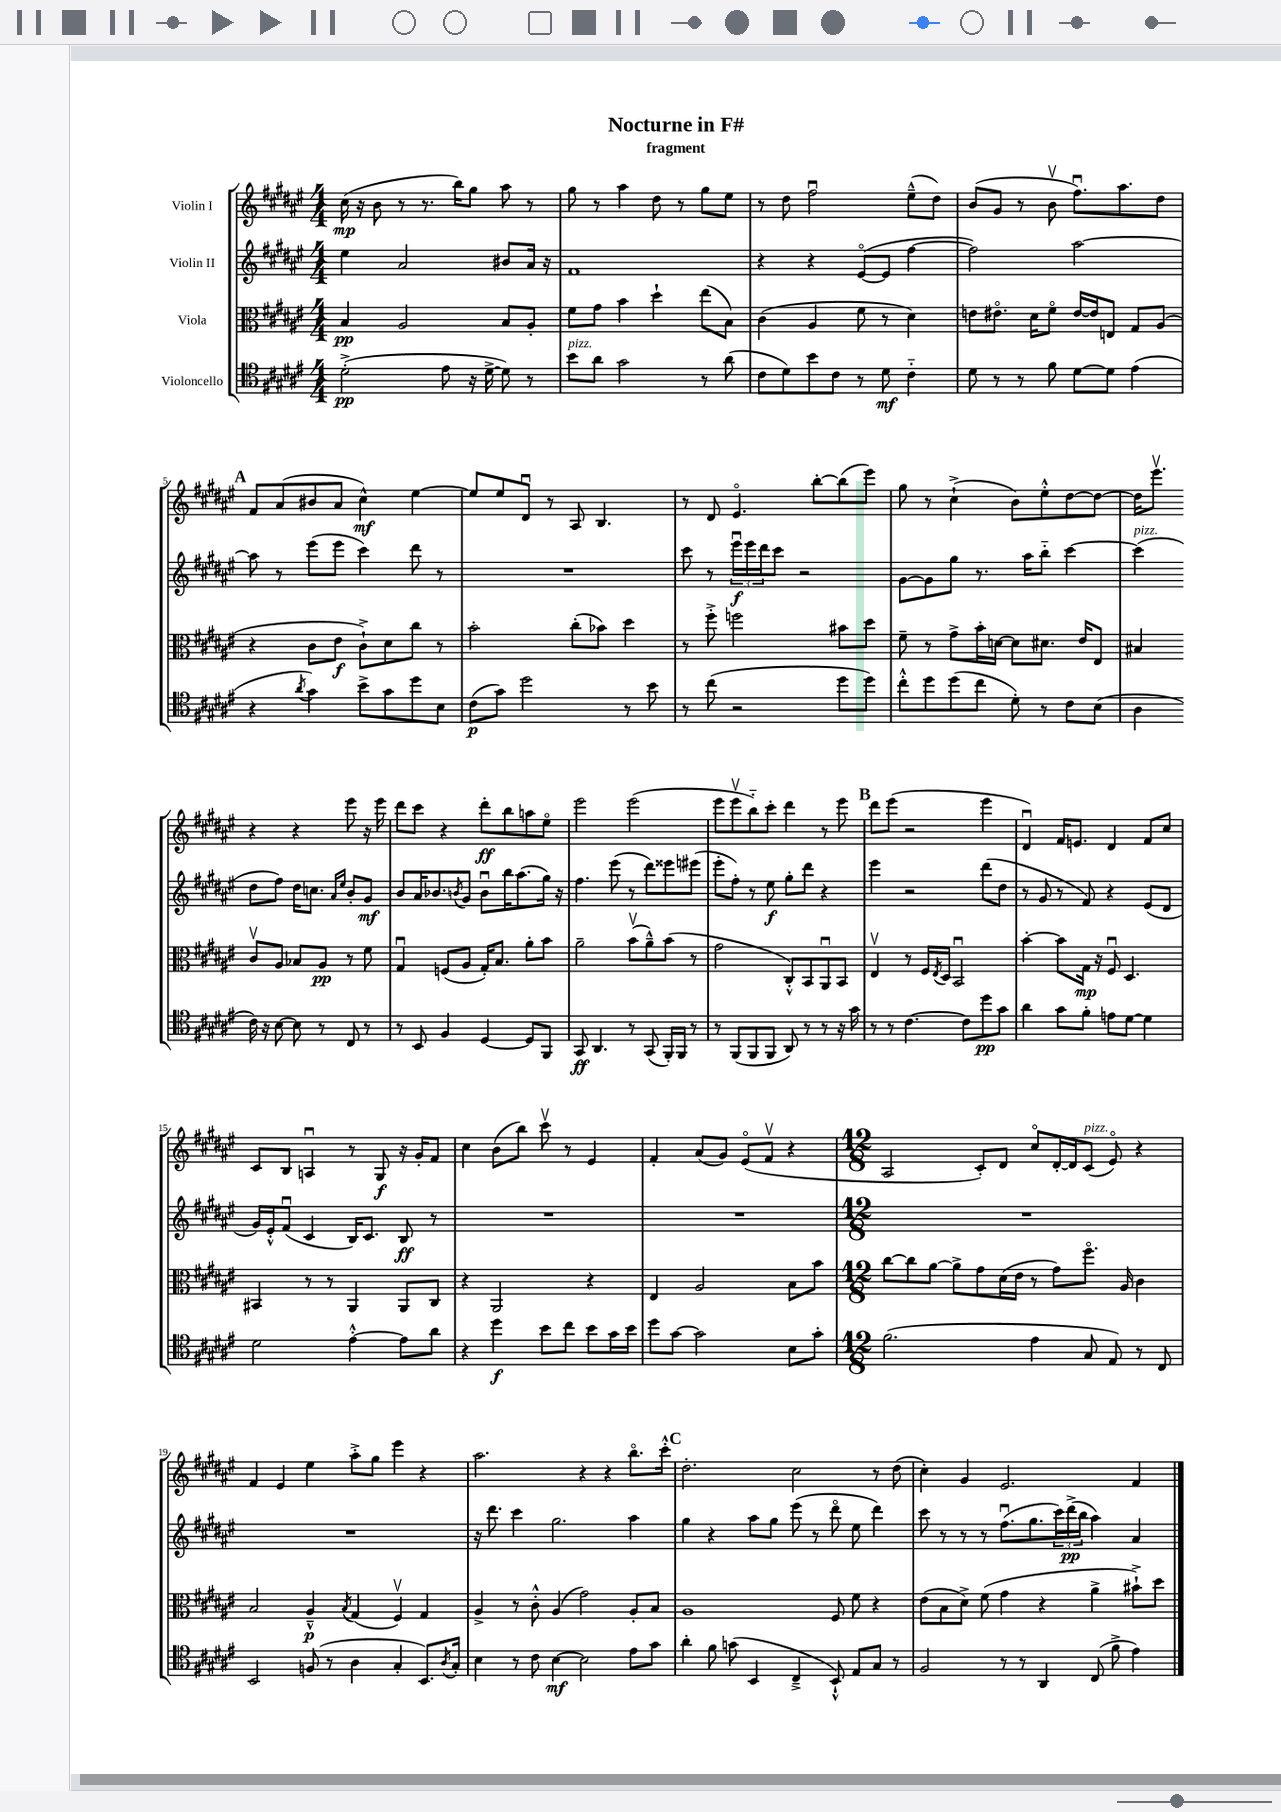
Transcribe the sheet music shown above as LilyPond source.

\header { title = "Nocturne in F#" subtitle = "fragment" }
<<
\new StaffGroup <<
\new Staff = "s0" \with { instrumentName = "Violin I" } {
    \clef treble \key fis \major \numericTimeSignature \time 4/4
    cis''16\mp( r16 b'8 r8 r8. b''16) gis''8 ais''8 r8 |
    gis''8 r8 ais''4 dis''8 r8 gis''8 eis''8 |
    r8 dis''8 fis''2\downbow eis''8---^( dis''8) |
    b'8( gis'8 r8 b'8\upbow fis''8.\downbow) ais''8. dis''8 |
    \mark \markup { \bold "A" } fis'8 ais'8( bis'8 ais'8 cis''4-^\mf) eis''4~ |
    eis''8 eis''8 dis'8\downbow r8 ais8 b4. |
    r8 dis'8 eis'4.\flageolet b''8~-. b''8( eis'''8) |
    gis''8 r8 cis''4-!->( b'8) eis''8-.-^ dis''8~ dis''8~ |
    dis''16 eis'''8.\upbow r4 r4 eis'''8 r16 eis'''16 |
    dis'''8 cis'''8 r4 dis'''8-.\ff b''8 a''8 eis''8\flageolet |
    eis'''2 eis'''2( |
    eis'''8 eis'''8\upbow b''8-_) cis'''8-. dis'''4 r8 eis'''8 |
    \mark \markup { \bold "B" } dis'''8 eis'''8( r2 eis'''4 |
    dis'4\downbow) fis'16 e'8. dis'4 fis'8 cis''8 |
    cis'8 b8 a4\downbow r8 gis8\f r16 gis'16-. fis'8 |
    cis''4 b'8( b''8) cis'''8\upbow r8 eis'4 |
    fis'4-. ais'8( gis'8) eis'8\flageolet( fis'8\upbow r4 |
    \numericTimeSignature \time 12/8 ais2 cis'8-.) dis'8 cis''8\flageolet dis'16~-. dis'16 cis'8^\markup { \italic "pizz." }( eis'8\flageolet) r4 |
    fis'4 eis'4 eis''4 ais''8-.-> gis''8 eis'''4 r4 |
    ais''2. r4 r4 b''8.\flageolet cis'''16-.-^ |
    \mark \markup { \bold "C" } dis''2.-. cis''2 r8 dis''8( |
    cis''4-.) gis'4 eis'2. fis'4 \bar "|." |
}
\new Staff = "s1" \with { instrumentName = "Violin II" } {
    \clef treble \key fis \major \numericTimeSignature \time 4/4
    eis''4 ais'2 bis'8 ais'16 r16 |
    fis'1 |
    r4 r4 eis'8~\flageolet( eis'8 fis''4~ |
    fis''2) ais''2~ |
    \mark \markup { \bold "A" } ais''8 r8 eis'''8( eis'''8 cis'''4) dis'''8 r8 |
    R1 |
    cis'''8 r8 \tuplet 3/2 { eis'''16\downbow\f eis'''16 dis'''16 } cis'''8 r2 |
    gis'8~ gis'8 gis''8 r8. ais''16 b''8-_ cis'''4~ |
    cis'''4^\markup { \italic "pizz." }( dis''8 fis''8) dis''16 c''8. \grace { ais'16 eis''16 } b'8-. gis'8\mf |
    b'8 ais'16 bes'8. \acciaccatura { b'8 } gis'8 b'8\downbow b''16 ais''8.( gis''16) r16 |
    fis''4. eis'''8( r8 dis'''8) eisis'''8 eis'''8( |
    eis'''8-. fis''8-.) r8 eis''8\f gis''8-. dis'''8 r4 |
    \mark \markup { \bold "B" } eis'''4 r2 dis'''8( dis''8 |
    r8 gis'8 r8 fis'8) r4 eis'8( dis'8 |
    gis'16) eis'16-.-^ fis'8\downbow( cis'4 b16) cis'8. b8\ff r8 |
    R1 |
    R1 |
    \numericTimeSignature \time 12/8 R1. |
    R1. |
    r16 dis'''8. cis'''4 gis''2. ais''4 |
    \mark \markup { \bold "C" } gis''4 r4 ais''8 gis''8 eis'''8( r8 dis'''8\flageolet eis''8 dis'''4) |
    cis'''8 r8 r8 r8 fis''8.\downbow( gis''8. \tuplet 3/2 { cis'''16) dis'''16->\pp( b''16 } ais''4) ais'4 \bar "|." |
}
\new Staff = "s2" \with { instrumentName = "Viola" } {
    \clef alto \key fis \major \numericTimeSignature \time 4/4
    b4\pp ais2 b8 ais8-. |
    fis'8 gis'8 b'4 dis''4-! eis''8( b8) |
    cis'4( ais4 fis'8 r8 dis'4) |
    e'8 eis'8.\flageolet dis'16 fis'8\flageolet eis'16~ eis'16 e8 gis8 ais8( |
    \mark \markup { \bold "A" } r4 cis'8 eis'8\f cis'8-!->) dis'8 cis''8 r8 |
    b'2-. cis''8-.( bes'8) dis''4 |
    r8 fis''8-.-> f''2 bis'8 dis''8 |
    fis'8-- r8 gis'8-> b'16-. d'16~ d'8 dis'8. eis'16 eis8 |
    bis4 cis'8\upbow ais8 bes8 ais8\pp r8 fis'8 |
    gis4\downbow f8( ais8 gis16-.) b8. ais'8-. b'8 |
    ais'2-- b'8\upbow( ais'8---^) b'8( r8 |
    gis'2 cis8-.-^) b,8 ais,8\downbow b,8 |
    \mark \markup { \bold "B" } eis4\upbow r8 fis16 \acciaccatura { eis8 } dis16 b,2\downbow |
    b'4~-. b'8 gis16\mp r16 fis8\downbow dis4. |
    bis,4 r8 r8 ais,4 ais,8 cis8 |
    r4 ais,2 r4 |
    eis4 ais2 b8 b'8 |
    \numericTimeSignature \time 12/8 cis''8~ cis''8 ais'8~ ais'8-> gis'8 dis'16( eis'16 r8 gis'8) fis''8.\flageolet ais16 cis'4 |
    b2 ais4---^\p \acciaccatura { b8 } gis4( fis4\upbow) gis4 |
    ais4-> r8 cis'8-.-^ ais4( gis'2) ais8-. b8 |
    \mark \markup { \bold "C" } ais1 fis8 fis'8 r4 |
    eis'8( b8 dis'8->) fis'8( gis'4 r4 ais'4-> bis'8-!->) dis''8 \bar "|." |
}
\new Staff = "s3" \with { instrumentName = "Violoncello" } {
    \clef tenor \key fis \major \numericTimeSignature \time 4/4
    dis'2-.->\pp( eis'8 r16 dis'16~-> dis'8) r8 |
    b'8^\markup { \italic "pizz." } ais'8 gis'2 r8 ais'8( |
    cis'8 dis'8) b'8 cis'8 r8 dis'8\mf cis'4-_ |
    dis'8 r8 r8 fis'8 dis'8~ dis'8 eis'4( |
    \mark \markup { \bold "A" } r4 \acciaccatura { ais'8 } gis'4) b'8-> gis'8 dis''8 b8 |
    cis'8\p( gis'8) dis''2 r8 b'8 |
    r8 cis''8( r2 dis''8 dis''8) |
    cis''8-.-^ dis''8 dis''8( cis''8 dis'8-.) r8 cis'8 b8( |
    ais4 cis'16) r16 b8~ b8 r8 cis8 r8 |
    r8 b,8 fis4 dis4~ dis8 fis,8 |
    gis,8\ff ais,4. r8 gis,8( fis,16-.) fis,16 r8 |
    r8 fis,8( fis,8 fis,8 ais,8) r8 r8 r16 gis'16 |
    \mark \markup { \bold "B" } r8 r8 cis'4.~ cis'8 dis''8\pp gis'8 |
    ais'4 gis'8 fis'8-. e'8 dis'8~ dis'4 |
    dis'2 eis'4~-.-^ eis'8 ais'8 |
    r4 dis''4\f b'8 cis''8 b'8 gis'16 b'16 |
    dis''8 gis'8~ gis'2 b8 gis'8-. |
    \numericTimeSignature \time 12/8 fis'2.( eis'4 gis8 eis8) r8 cis8 |
    b,2 f8( r8 ais4 gis4-. b,8.) \acciaccatura { ais8 } gis16-. |
    b4 r8 cis'8 b4~\mf b2 eis'8 gis'8 |
    \mark \markup { \bold "C" } ais'4-. fis'8 g'8( b,4 cis4---> b,8-!-^) eis8 gis8 r8 |
    fis2 r8 r8 ais,4 cis8( fis'8-> eis'4) \bar "|." |
}
>>
>>
